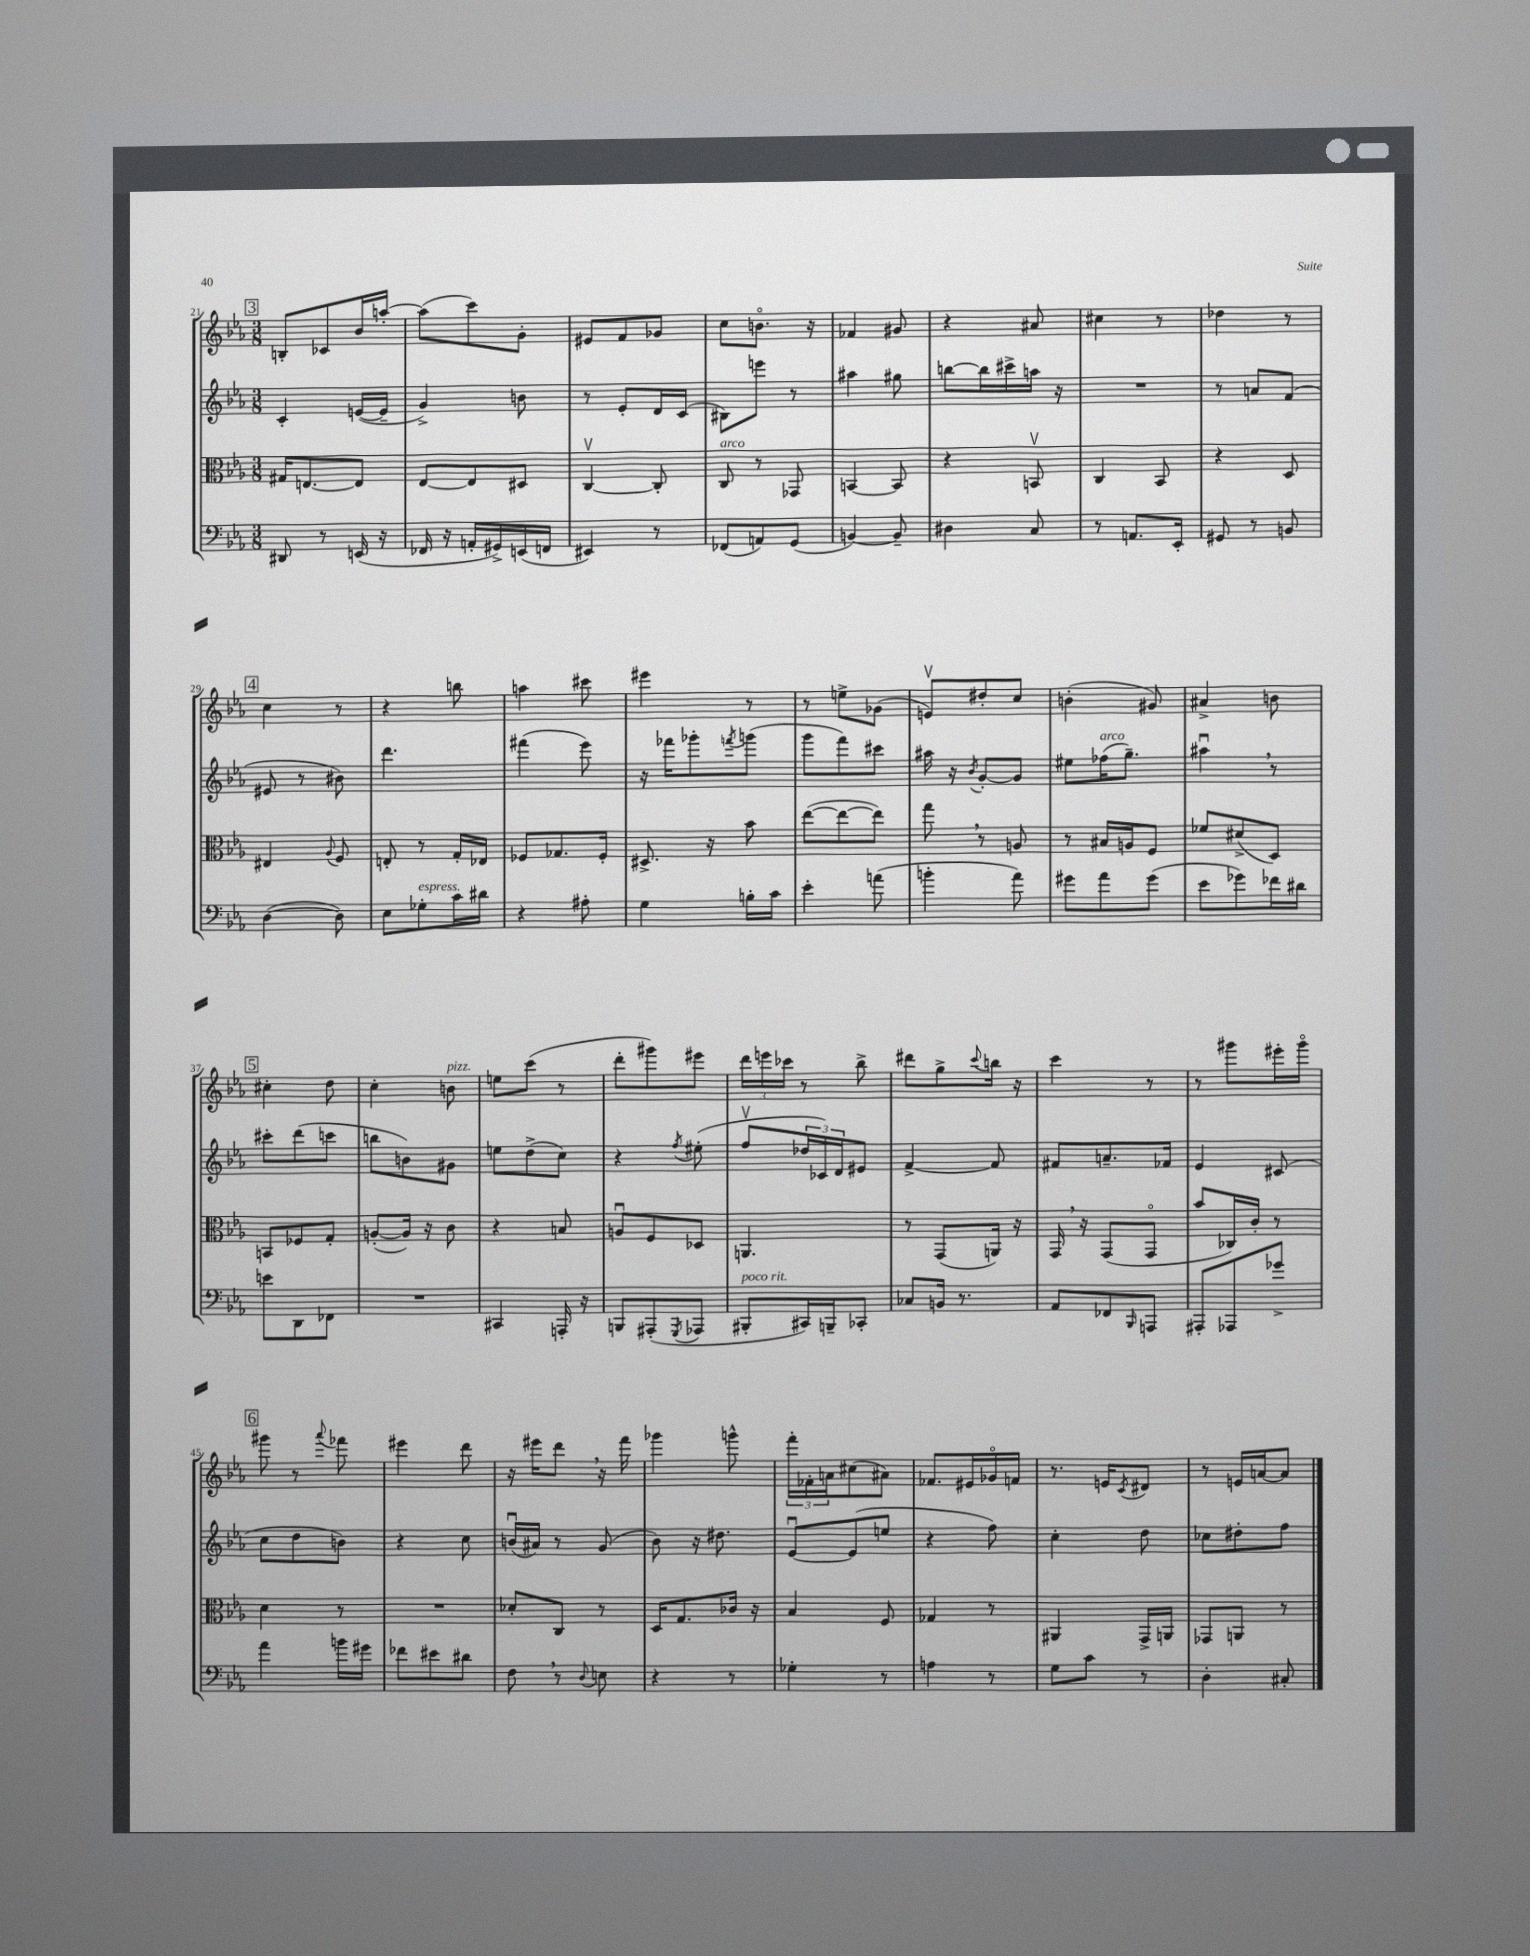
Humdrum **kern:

**kern	**kern	**kern	**kern
*staff4	*staff3	*staff2	*staff1
*clefF4	*clefC3	*clefG2	*clefG2
*k[b-e-a-]	*k[b-e-a-]	*k[b-e-a-]	*k[b-e-a-]
*M3/8	*M3/8	*M3/8	*M3/8
8DD#	16G#	4c'	8B'
.	[8.E	.	.
8r	.	.	8c-
(16EE	8E]	([16e	16b-
16r	.	16e~]	[16aa'
=	=	=	=
16FF-	[8E-	4g^)	(8aa]
16r	.	.	.
16AA'	8E-]	.	8ccc)
16GG#^)	.	.	.
(16EE	8D#	8b	8g'
16FF	.	.	.
=	=	=	=
4EE#)	[4Cv	8r	8e#
.	.	8e-'	8f
8r	8C']	16d	8g-
.	.	(16c	.
=	=	=	=
(8FF-	8C	8B#)	8cc
8AA)	8r	8eee	8.bo
(8GG	8GG-	8r	.
.	.	.	16r
=	=	=	=
[4BB)	[4BB	4aa#	4f-
8BB~]	8BB]	8gg#	8g#
=	=	=	=
4D#	4r	[8bb	4r
.	.	16bb]	.
.	.	16ccc#^	.
8C	8BBv	16aa	8a#
.	.	16r	.
=	=	=	=
8r	4C	4.r	4cc#
8.AA	.	.	.
.	8BB-	.	8r
16EE-'	.	.	.
=	=	=	=
8GG#	4r	8r	4dd-
8r	.	8a	.
8BB	8D	(8f	8r
=	=	=	=
([4D	4E#	8e#	4cc
.	.	8r	.
.	8qqA-	.	.
8D])	8F	8b#)	8r
=	=	=	=
8E-	8E'	4.ddd	4r
8G-'	8r	.	.
16c	16G'	.	8bb
16d#	16E-	.	.
=	=	=	=
4r	8F-	(4fff#	4aa
.	8.G-	.	.
8A#'	.	8eee-)	8ccc#
.	16F-'	.	.
=	=	=	=
4G	8.D#^	16r	4eee#
.	.	16fff-	.
.	.	8ggg-'	.
.	16r	.	.
.	.	8qfff	.
16B'	8b-	(8ggg	8r
16c	.	.	.
=	=	=	=
4e-'	([8ee-	8ggg	8r
.	8ee-_	8fff)	8ee^
(8a	8ee-])	8ccc#	(8g-
=	=	=	=
4b'	8gg	16aa#	8ev)
.	.	16r	.
.	.	8qb-	.
.	8r	[8g'	8dd#'
8a-)	8A	8g]	8cc
=	=	=	=
8g#	8r	8ee#	(4b'
8a-	16B#	(16ff-	.
.	16A	8.gg~)	.
(8g#	8F	.	8g#)
=	=	=	=
8e-	8f-	4aa#u	4a#^
8g-)	(8d#^	.	.
16f-	8D)	8r	8b
16d#	.	.	.
=	=	=	=
8e	8BB	8ccc#'	4cc#'
8DD	8F-	(8ddd	.
8FF-	8G'	8ccc	8dd
=	=	=	=
4.r	([8A'	8bb	4cc'
.	16A])	8b)	.
.	16r	.	.
.	8c	8g#	8b
=	=	=	=
4CC#	4r	8ee	8ee
.	.	(8dd^	(8ccc
16AAA'	8B	8cc)	8r
16r	.	.	.
=	=	=	=
8BBB	8Au	4r	8ddd'
(8AAA#'	8F	.	8ggg#)
8qGGG	.	8qff	.
8AAA-	8D-	(8ee#'	8eee#
=	=	=	=
8BBB#'	4.AA	8ffv	24ddd
.	.	.	24eee
.	.	.	24ccc-
16CC#)	.	24dd-	8r
.	.	24c-)	.
16BBB~	.	.	.
.	.	24d	.
8CC-'	.	8e#	8bb-^
=	=	=	=
8C-	8r	[4f^	8ddd#
16BB	(8GG	.	8gg^
8.r	.	.	.
.	.	.	8qqccc
.	16AA)	8f]	16bb
.	16r	.	16r
=	=	=	=
8AA-	16GG	8f#	4ccc
.	16r	.	.
8FF-	(8GG	8.a~	.
16qqBBB-	.	.	.
8AAA	8GGo	.	8r
.	.	16f-	.
=	=	=	=
8AAA#'	8b-	4e-	8r
8AAA-	16C-)	.	8ggg#
.	16c'	.	.
8g-^	8r	(8c#	16eee#'
.	.	.	16ggg#o
=	=	=	=
4a-	4d	8cc	8ggg#
.	.	8dd	8r
.	.	.	8qqaaa-
16b	8r	8b)	8fff-
16g#	.	.	.
=	=	=	=
8f-	4.r	4r	4eee#
8e#	.	.	.
8d#	.	8cc	8ddd
=	=	=	=
8F	8d-'	(16bu	16r
.	.	16a#)	16eee#
8r	8C	8r	8ddd
8qqD	.	.	.
8E	8r	(8g	16r
.	.	.	16fff
=	=	=	=
4r	16D	8b-)	4ggg-
.	8.G	.	.
.	.	16r	.
.	.	8.dd#	.
8r	16c-	.	8ggg^^
.	16r	.	.
=	=	=	=
4G-'	4B-	[8e-u	24fff'
.	.	.	24f-'
.	.	.	24a
.	.	(8e-]	(8cc#
8r	8F	8ee	8a#)
=	=	=	=
4A	4G-	4r	8.f-
.	.	.	16e#
8r	8r	8ff)	16g-o
.	.	.	16f
=	=	=	=
8G	4AA#	4cc'	8.r
8c	.	.	.
.	.	.	16e
.	.	.	8qc
8r	16GG^	8dd	8d#
.	16AA	.	.
=	=	=	=
4D'	8GG-	8cc-	8r
.	8AA	8dd#'	16e
.	.	.	[16a
8C#'	8r	8ff	8a]
==	==	==	==
*-	*-	*-	*-
